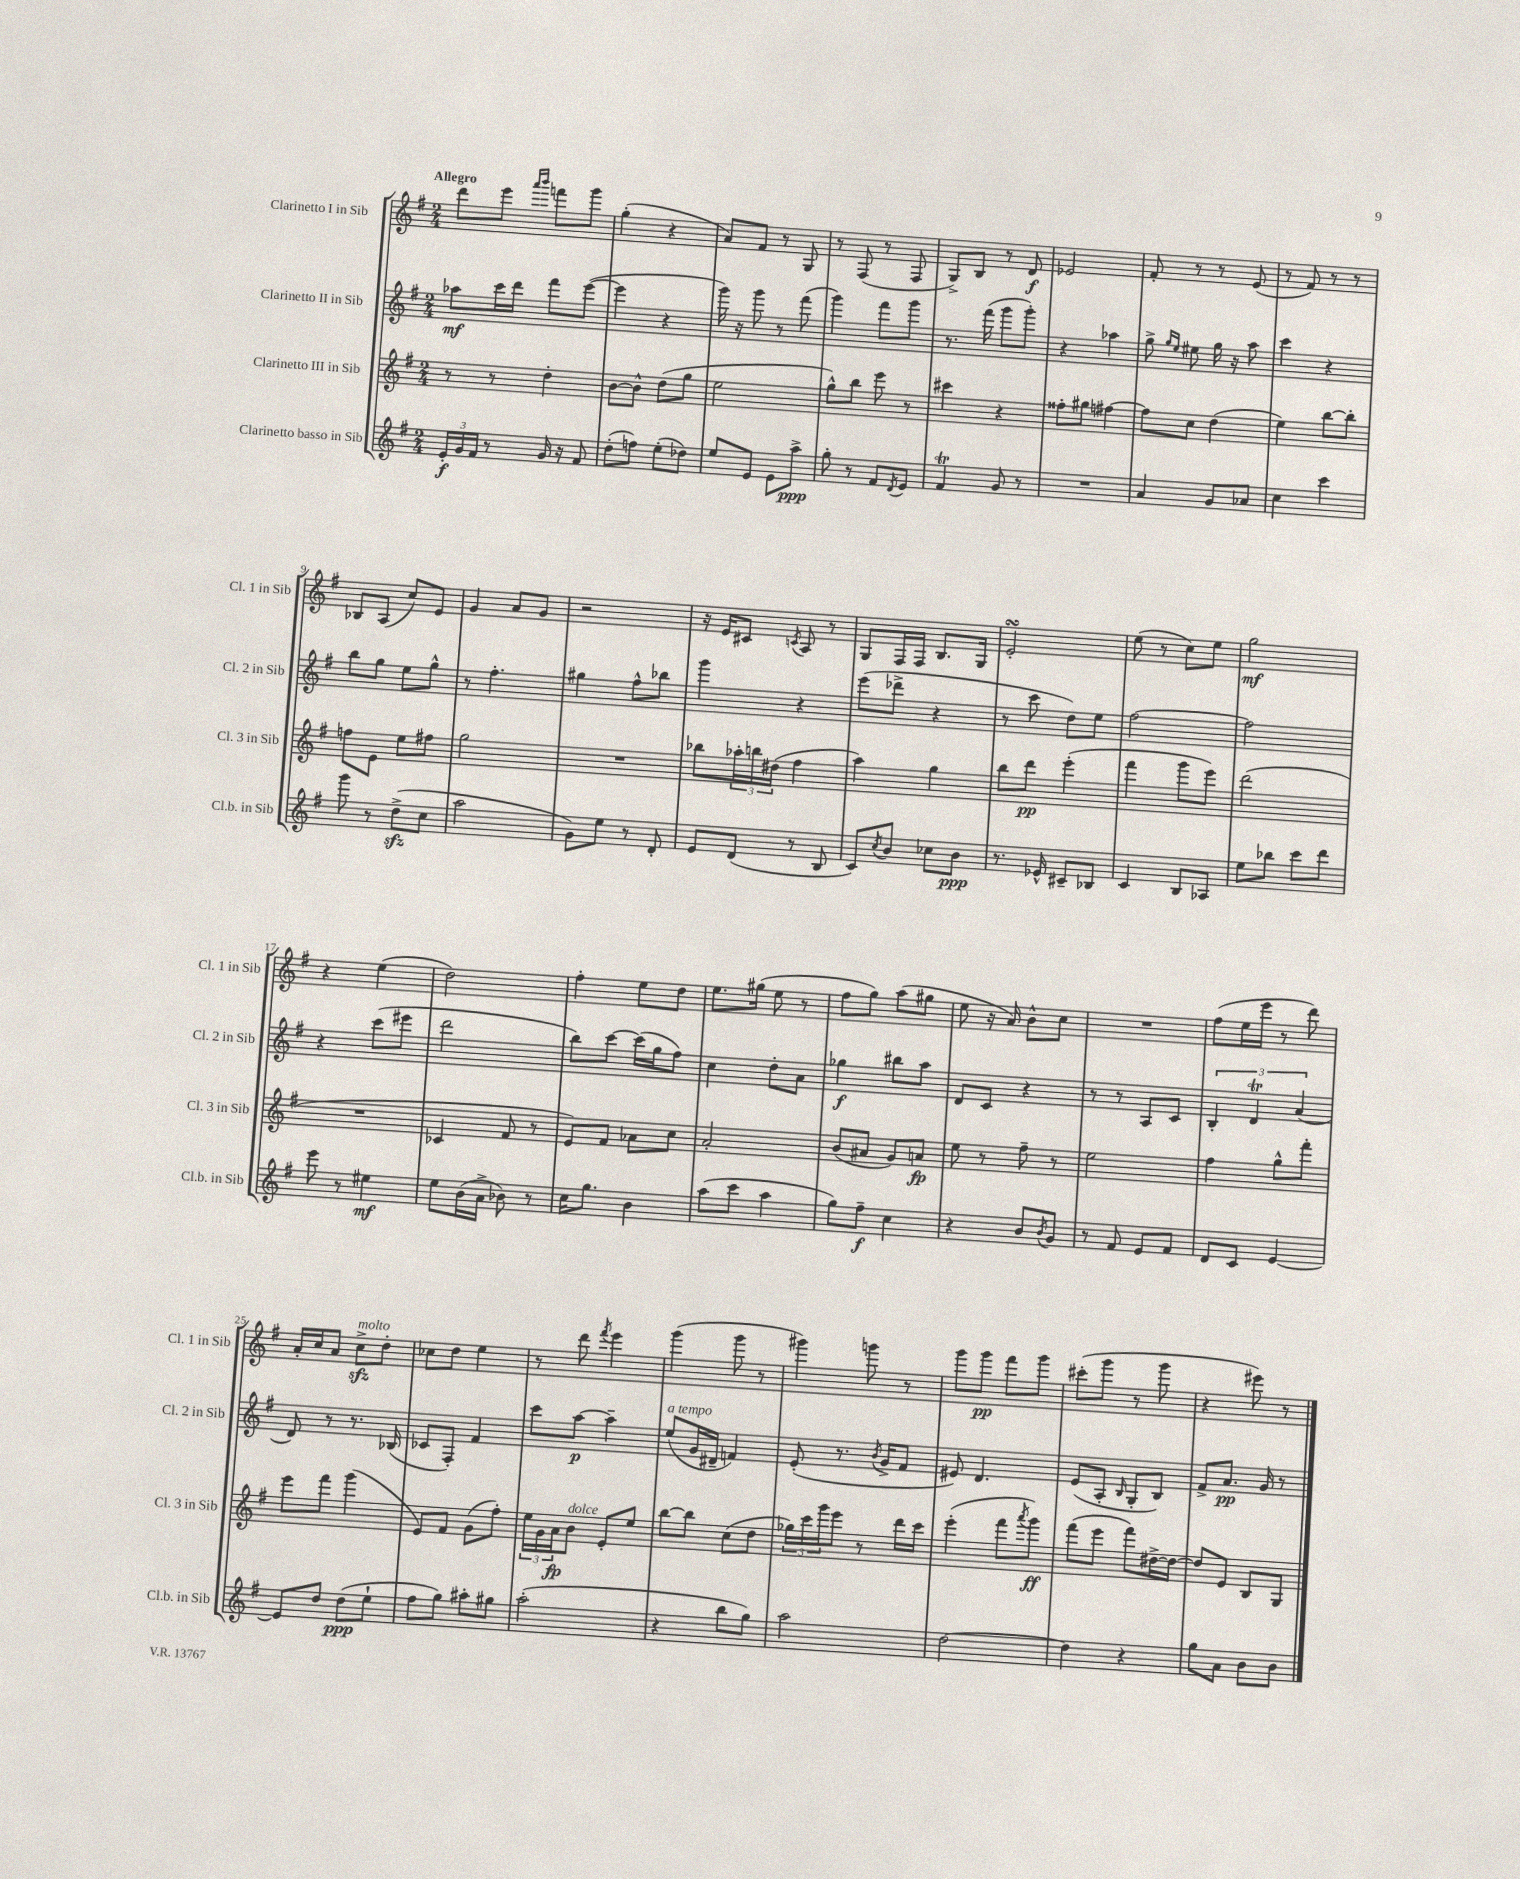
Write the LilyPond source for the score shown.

<<
\new StaffGroup <<
\new Staff = "s0" \with { instrumentName = "Clarinetto I in Sib" shortInstrumentName = "Cl. 1 in Sib" } {
    \clef treble \key g \major \numericTimeSignature \time 2/4 \tempo "Allegro"
    d'''8 e'''8 \grace { a'''16 b'''16 } f'''8 g'''8 |
    g''4-.( r4 |
    a'8) fis'8 r8 g8 |
    r8 fis8( r8 fis8 |
    g8->) b8 r8 d'8\f |
    ees'2 |
    fis'8-. r8 r8 e'8( |
    r8 fis'8) r8 r8 |
    bes8 a8( c''8) e'8 |
    g'4 a'8 g'8 |
    r2 |
    r16 e'16 cis'8 \acciaccatura { c'8 } a8 r8 |
    g8 fis16 fis16 b8. g16 |
    e'2-.\turn |
    e''8( r8 c''8) e''8 |
    g''2\mf |
    r4 e''4( |
    d''2) |
    fis''4-. e''8 d''8 |
    e''8. gis''16( e''8 r8 |
    fis''8 g''8) a''8( gis''8 |
    e''8 r16 a'16) b'8-^ c''8 |
    R2 |
    fis''8( e''16 e'''16 r8 d'''8) |
    a'16-. c''16 a'8 c''8->\sfz^\markup { \italic "molto" } d''8-. |
    ces''8 d''8 e''4 |
    r8 d'''8 \acciaccatura { fis'''8 } e'''4 |
    g'''4( g'''8 r8 |
    gis'''4) g'''8 r8 |
    g'''8 g'''8\pp fis'''8 g'''8 |
    cis'''8-.( g'''8 r8 g'''8 |
    r4 eis'''8) r8 \bar "|." |
}
\new Staff = "s1" \with { instrumentName = "Clarinetto II in Sib" shortInstrumentName = "Cl. 2 in Sib" } {
    \clef treble \key g \major \numericTimeSignature \time 2/4
    aes''8\mf c'''16 d'''16 fis'''8 e'''8~( |
    e'''4 r4 |
    g'''16) r16 g'''8 r8 fis'''8( |
    g'''4) fis'''8 g'''8 |
    r8. fis'''16( g'''8 g'''8-.) |
    r4 aes''4 |
    g''8-> \grace { g''16 e''16 } eis''8 g''16 r16 a''8 |
    c'''4 r4 |
    b''8 g''8 e''8 g''8-^ |
    r8 fis''4.-. |
    gis''4 fis''8-^ bes''8 |
    g'''4 r4 |
    e'''8( des'''8-> r4 |
    r8 c'''8 d''8) e''8 |
    fis''2~ |
    fis''2 |
    r4 c'''8( eis'''8 |
    d'''2 |
    b''8) c'''8~ c'''16( g''16 fis''8) |
    c''4 d''8-. a'8 |
    ges''4\f bis''8 a''8 |
    d'8 c'8 r4 |
    r8 r8 a8 c'8 |
    \tuplet 3/2 { b4-. d'4\trill a'4( } |
    d'8) r8 r8. bes16( |
    ces'8 fis8-.) fis'4 |
    c'''8 a''8~\p a''4-- |
    e''8^\markup { \italic "a tempo" }( g'16 dis'16-- f'4) |
    e'8-.( r8. \acciaccatura { b'8 } g'16-> fis'8 |
    eis'8) d'4. |
    e'8( a8-. \grace { b16 } g8-. b8) |
    fis'8-> a'8.\pp g'16 r8 \bar "|." |
}
\new Staff = "s2" \with { instrumentName = "Clarinetto III in Sib" shortInstrumentName = "Cl. 3 in Sib" } {
    \clef treble \key g \major \numericTimeSignature \time 2/4
    r8 r8 d''4-. |
    b'8~ b'8-^ d''8( g''8 |
    e''2 |
    g''8-^) b''8 e'''8 r8 |
    cis'''4 r4 |
    fisis''8-. gis''8 fis''4~ |
    fis''8 c''8 d''4( |
    e''4) b''8~ b''8-. |
    f''8 e'8 e''8 fis''8 |
    g''2 |
    R2 |
    bes''8 \tuplet 3/2 { aes''16-. b''16 dis''16( } fis''4 |
    a''4) g''4 |
    b''8 d'''8\pp e'''4-.( |
    fis'''4 g'''8 e'''8) |
    d'''2( |
    R2 |
    ces'4 fis'8 r8 |
    e'8) fis'8 aes'8 c''8 |
    a'2-. |
    b'8( ais'8 g'8) a'8\fp |
    e''8 r8 fis''8-- r8 |
    e''2 |
    fis''4 g''8-^ fis'''8-. |
    e'''8 fis'''8 g'''4( |
    e'8) fis'8 g'8( fis''8-.) |
    \tuplet 3/2 { e''16 g'16 a'16\fp } b'8^\markup { \italic "dolce" } e'8-. e''8 |
    b''8~ b''8 c''8( d''8 |
    \tuplet 3/2 { ges''16) c'''16 g'''16 } e'''8 r8 d'''16 c'''16 |
    e'''4-.( fis'''8 \acciaccatura { a'''8 } g'''8\ff) |
    fis'''8( e'''8 fis'''8) dis''16~-> dis''16~ |
    dis''8 e'8 b8 g8 \bar "|." |
}
\new Staff = "s3" \with { instrumentName = "Clarinetto basso in Sib" shortInstrumentName = "Cl.b. in Sib" } {
    \clef treble \key g \major \numericTimeSignature \time 2/4
    \tuplet 3/2 { e'16-.\f g'16 fis'16 } r8 g'16 r16 fis'8 |
    d''8-.( f''8) e''8-.( des''8) |
    e''8 e'8 e'8 a''8->\ppp |
    g''8-. r8 fis'8 \acciaccatura { d'8 } e'8 |
    fis'4\trill g'8 r8 |
    R2 |
    a'4 g'8 aes'8 |
    c''4 c'''4 |
    g'''8 r8 d''8->\sfz( c''8 |
    a''2 |
    g'8) e''8 r8 d'8-. |
    e'8 d'8( r8 b8 |
    c'8) \acciaccatura { c''8 } b'8 ces''8 b'8\ppp |
    r8. ees'16-^ cis'8-- bes8 |
    c'4 b8 aes8 |
    e''8 bes''8 c'''8 d'''8 |
    e'''8 r8 eis''4\mf |
    e''8 b'16( a'16-> bes'8) r8 |
    c''16 g''8. b'4 |
    a''8( c'''8 a''4 |
    g''8) fis''8--\f c''4 |
    r4 b'8 \acciaccatura { b'8 } g'8 |
    r8 fis'8 e'8 fis'8 |
    d'8 c'8 e'4~ |
    e'8 d''8 d''8\ppp( e''8-! |
    fis''8 g''8) ais''8-. gis''8 |
    a''2-.( |
    r4 b''8 g''8) |
    a''2 |
    d''2~ |
    d''4 r4 |
    g''8 a'8 b'8 b'8 \bar "|." |
}
>>
>>
